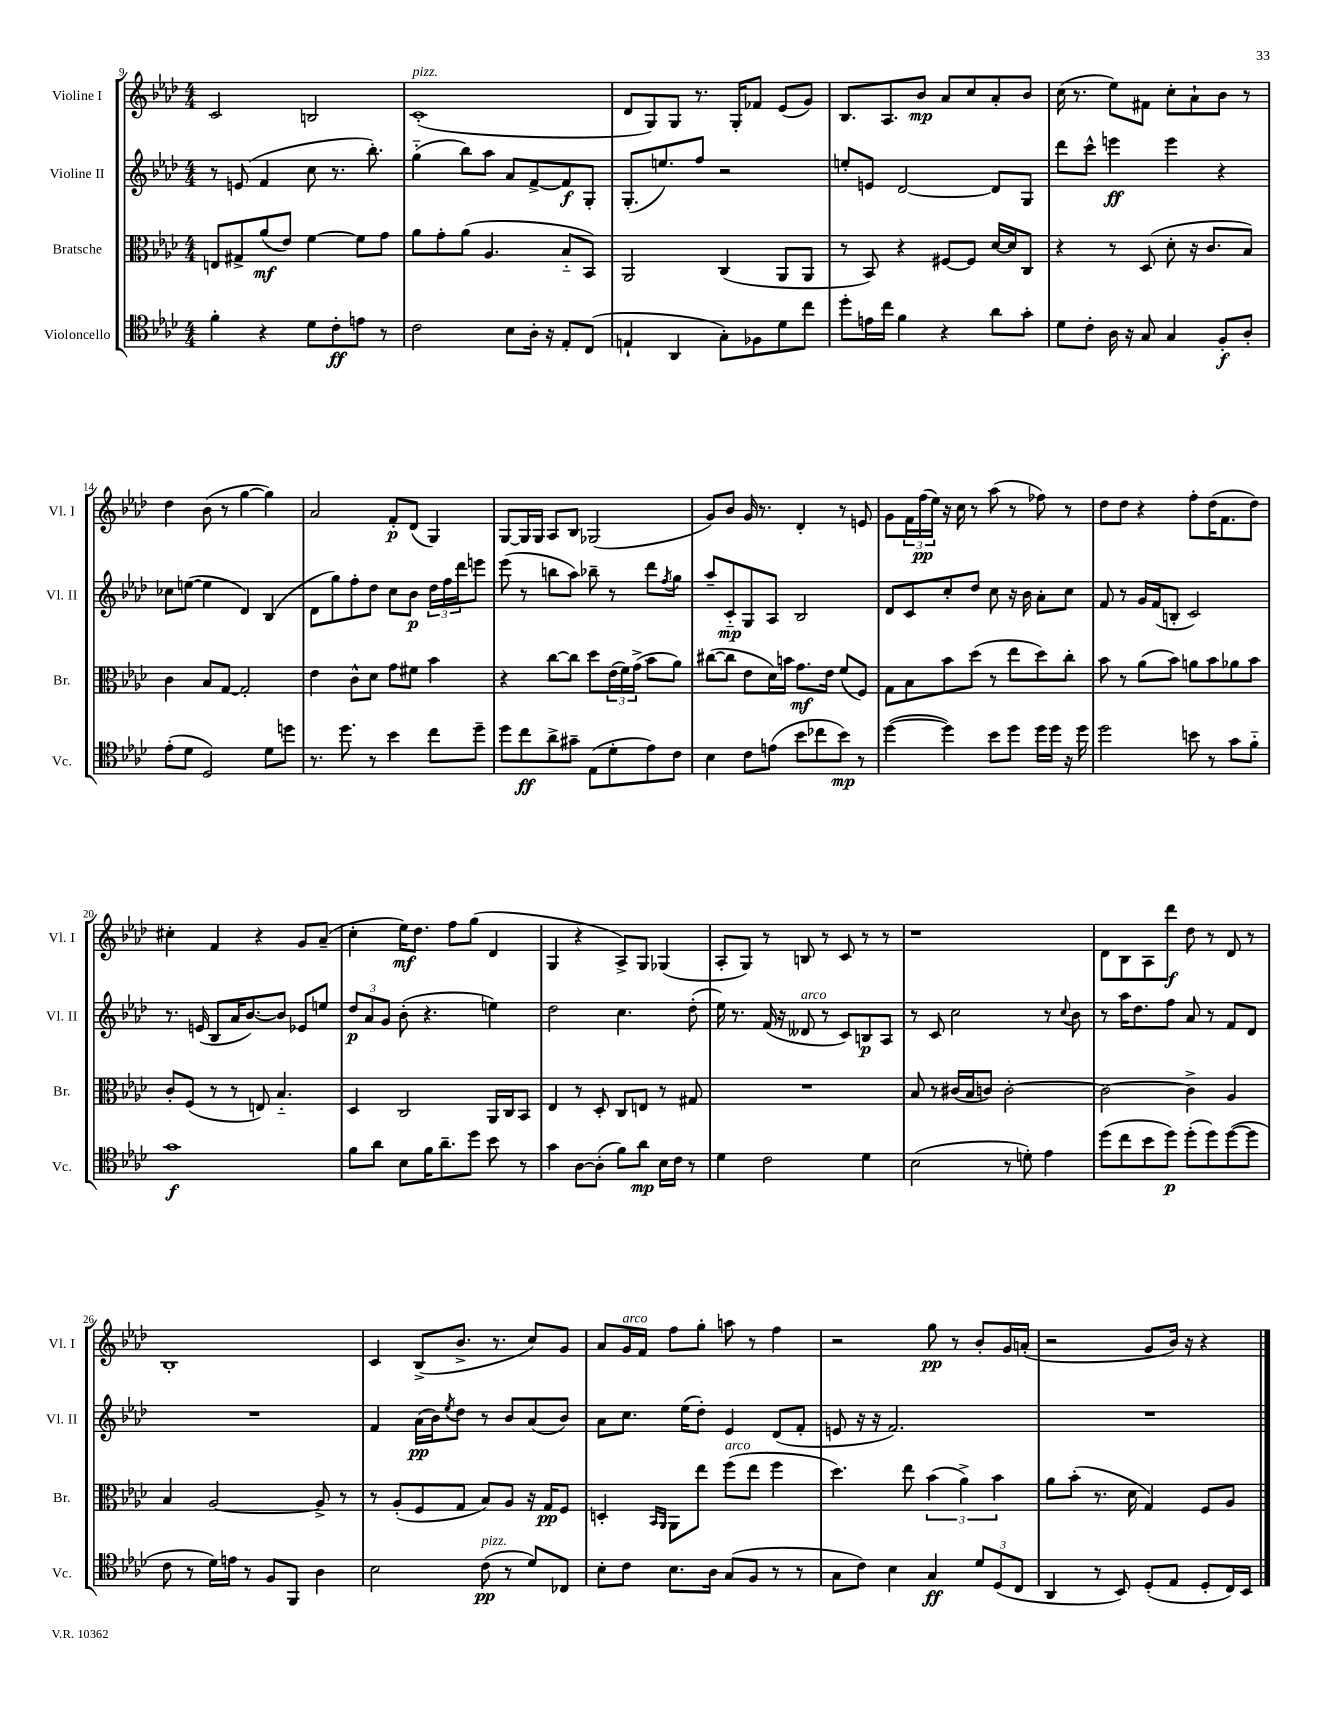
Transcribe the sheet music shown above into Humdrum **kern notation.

**kern	**dynam	**kern	**dynam	**kern	**dynam	**kern	**dynam
*part4	*part4	*part3	*part3	*part2	*part2	*part1	*part1
*staff4	*staff4	*staff3	*staff3	*staff2	*staff2	*staff1	*staff1
*I"Violoncello	*	*I"Bratsche	*	*I"Violine II	*	*I"Violine I	*
*I'Vc.	*	*I'Br.	*	*I'Vl. II	*	*I'Vl. I	*
*clefC4	*	*clefC3	*	*clefG2	*	*clefG2	*
*k[b-e-a-d-]	*	*k[b-e-a-d-]	*	*k[b-e-a-d-]	*	*k[b-e-a-d-]	*
*M4/4	*	*M4/4	*	*M4/4	*	*M4/4	*
=9	=9	=9	=9	=9	=9	=9	=9
4f'\	.	8En/L	.	8r	.	2c/	.
.	.	8G#X^/	.	(8en/	.	.	.
4r	.	(8a-/	mf	4f/	.	.	.
.	.	8e-/J)	.	.	.	.	.
8d-\L	.	[4f\	.	8cc\	.	2Bn/	.
8c'\	ff	.	.	8.r	.	.	.
8en\J	.	8f\L]	.	.	.	.	.
.	.	.	.	8.bb-'\)	.	.	.
8r	.	8g\J	.	.	.	.	.
=10	=10	=10	=10	=10	=10	=10	=10
!	!	!	!	!	!	!LO:TX:a:i:t=pizz.	!
2c\	.	8a-\L	.	(4gg\	.	(1c'	.
.	.	8g'\	.	.	.	.	.
.	.	(8a-\J	.	8bb-\L)	.	.	.
.	.	4.A-/	.	8aa-\J	.	.	.
8B-\L	.	.	.	8a-/L	.	.	.
16A-'\Jk	.	.	.	[8f^/	.	.	.
16r	.	.	.	.	.	.	.
8E-'/L	.	8B-/L	.	8f/]	f	.	.
(8C/J	.	8BB-/J)	.	8G'/J	.	.	.
=11	=11	=11	=11	=11	=11	=11	=11
4En`/	.	2AA-/	.	(8.G'/L	.	8d-/L	.
.	.	.	.	.	.	8G/)	.
.	.	.	.	8.een/)	.	.	.
4AA-/	.	.	.	.	.	8G/J	.
.	.	.	.	8ff/J	.	8.r	.
8G'\L)	.	(4C/	.	2r	.	.	.
.	.	.	.	.	.	16G'/KL	.
8F-X\	.	.	.	.	.	8f-X/J	.
8d-\	.	8AA-/L	.	.	.	(8e-/L	.
8cc\J	.	8AA-/J	.	.	.	8g/J)	.
=12	=12	=12	=12	=12	=12	=12	=12
8dd-'\L	.	8r	.	8een'/L	.	8.B-/L	.
16en\L	.	8BB-/)	.	8en/J	.	.	.
16cc\JJ	.	.	.	.	.	8.A-/	.
4f\	.	4r	.	[2d-/	.	.	.
.	.	.	.	.	.	8b-/J	mp
4r	.	[8F#X/L	.	.	.	8a-/L	.
.	.	8F#/J]	.	.	.	8cc/	.
8a-\L	.	[16d-/LL	.	8d-/L]	.	8a-'/	.
.	.	16d-/J]	.	.	.	.	.
8g'\J	.	8C/J	.	8G/J	.	8b-/J	.
=13	=13	=13	=13	=13	=13	=13	=13
8d-\L	.	4r	.	8ddd-\L	.	(16cc\	.
.	.	.	.	.	.	8.r	.
8c'\J	.	.	.	8ccc^^\J	.	.	.
16A-\	.	8r	.	4eeen\	ff	8ee-\L)	.
16r	.	.	.	.	.	.	.
8G/	.	(8D-/	.	.	.	8f#X\J	.
4G/	.	8d-'\	.	4eee\	.	8cc'\L	.
.	.	16r	.	.	.	8a-`\	.
.	.	8.c/L	.	.	.	.	.
8F'/L	f	.	.	4r	.	8b-\J	.
8A-'/J	.	8B-/J)	.	.	.	8r	.
!!LO:LB:g=z
=14	=14	=14	=14	=14	=14	=14	=14
(8e-'\L	.	4c\	.	8cc-X\L	.	4dd-\	.
8d-\J	.	.	.	([8een\J	.	.	.
2D-/)	.	8B-/L	.	4ee\]	.	(8b-\	.
.	.	[8G/J	.	.	.	8r	.
.	.	2G'/]	.	4d-/)	.	[4gg\	.
8d-\L	.	.	.	(4B-/	.	4gg\])	.
8ddn\J	.	.	.	.	.	.	.
=15	=15	=15	=15	=15	=15	=15	=15
8.r	.	4e-\	.	8d-\L	.	2a-/	.
.	.	.	.	8gg\)	.	.	.
8.dd-\	.	.	.	.	.	.	.
.	.	8c^^\L	.	8ff'\	.	.	.
8r	.	8d-\J	.	8dd-\J	.	.	.
4b-\	.	8g\L	.	8cc\L	.	8f'/L	p
.	.	8f#X\J	.	8b-\J	p	(8d-/J	.
8cc\L	.	4b-\	.	24dd-\LL	.	4G/)	.
.	.	.	.	24ff\	.	.	.
.	.	.	.	24ddd-\J	.	.	.
8dd-~\J	.	.	.	8eeen\J	.	.	.
=16	=16	=16	=16	=16	=16	=16	=16
8dd-\L	.	4r	.	(8eee-\	.	[8G/L	.
8cc\	ff	.	.	8r	.	16G/L]	.
.	.	.	.	.	.	16G/JJ	.
8a-^\	.	[8cc\L	.	8bbn\L	.	8A-/L	.
8g#X~\J	.	8cc\J]	.	8aa-\J)	.	8B-/J	.
(8E-\L	.	8dd-\L	.	8bb-X~\	.	(2G-X/	.
8d-'\	.	(24e-\L	.	8r	.	.	.
.	.	24f\)	.	.	.	.	.
.	.	(24g^\JJ	.	.	.	.	.
8e-\)	.	8b-\L	.	8ddd-\L	.	.	.
.	.	.	.	8qff/	.	.	.
8c\J	.	8a-\J)	.	8gg\J	.	.	.
=17	=17	=17	=17	=17	=17	=17	=17
4B-\	.	([8cc#X\L	.	8aa-~/L	.	8g/L)	.
.	.	8cc#\J]	.	8c/	mp	8b-/J	.
8c\L	.	8e-\L	.	8G/	.	16g/	.
.	.	.	.	.	.	8.r	.
(8en\J	.	16d-\L)	.	8A-/J	.	.	.
.	.	16bn\JJ	.	.	.	.	.
8b-\L	.	8.g\L	mf	2B-/	.	4d-'/	.
8cc-X\	.	.	.	.	.	.	.
.	.	16e-\Jk	.	.	.	.	.
8b-\J)	mp	(8f/L	.	.	.	8r	.
8r	.	8F/J)	.	.	.	8en/	.
=18	=18	=18	=18	=18	=18	=18	=18
([4dd-\	.	8G\L	.	8d-/L	.	8g\L	.
.	.	8B-\	.	8c/	.	24f\L	.
.	.	.	.	.	.	(24ff\	pp
.	.	.	.	.	.	24ee-\JJ)	.
4dd-\])	.	8b-\	.	8cc'/	.	16r	.
.	.	.	.	.	.	16cc\	.
.	.	(8dd-\J	.	8dd-/J	.	8r	.
8b-\L	.	8r	.	8cc\	.	(8aa-\	.
8dd-\J	.	8ee-\L	.	16r	.	8r	.
.	.	.	.	16b-\	.	.	.
16dd-\LL	.	8dd-\)	.	8a-'\L	.	8ff-X\)	.
16dd-\JJ	.	.	.	.	.	.	.
16r	.	8cc'\J	.	8cc\J	.	8r	.
16dd-\	.	.	.	.	.	.	.
=19	=19	=19	=19	=19	=19	=19	=19
2dd-\	.	8b-\	.	8f/	.	8dd-\L	.
.	.	8r	.	8r	.	8dd-\J	.
.	.	(8a-\L	.	16g/LL	.	4r	.
.	.	.	.	(16f/J	.	.	.
.	.	8b-\J)	.	8Bn'/J	.	.	.
8bn\	.	8an\L	.	2c/)	.	8ff'\L	.
8r	.	8b-\	.	.	.	(16dd-\K	.
.	.	.	.	.	.	8.f\	.
8g\L	.	8a-X\	.	.	.	.	.
8f\J	.	8b-\J	.	.	.	8dd-\J)	.
!!LO:LB:g=z
=20	=20	=20	=20	=20	=20	=20	=20
1g	f	8c'/L	.	8.r	.	4cc#X'\	.
.	.	(8F/J	.	.	.	.	.
.	.	.	.	(16en/	.	.	.
.	.	8r	.	8B-/L	.	4f/	.
.	.	8r	.	16a-/K	.	.	.
.	.	.	.	[8.b-/)	.	.	.
.	.	8En/)	.	.	.	4r	.
.	.	4.B-/	.	8b-/J]	.	.	.
.	.	.	.	8e-X/L	.	8g/L	.
.	.	.	.	8een/J	.	(8a-~/J	.
=21	=21	=21	=21	=21	=21	=21	=21
8f\L	.	4D-/	.	12dd-/L	p	4cc'\	.
.	.	.	.	12a-/	.	.	.
8a-\J	.	.	.	.	.	.	.
.	.	.	.	12g/J	.	.	.
8B-\L	.	2C/	.	(8b-'\	.	16ee-\KL)	mf
.	.	.	.	.	.	8.dd-\J	.
16f\K	.	.	.	4.r	.	.	.
8.a-~\	.	.	.	.	.	.	.
.	.	.	.	.	.	8ff\L	.
8dd-\J	.	.	.	.	.	(8gg\J	.
8b-\	.	16AA-/LL	.	4een\)	.	4d-/	.
.	.	16C/J	.	.	.	.	.
8r	.	8BB-/J	.	.	.	.	.
=22	=22	=22	=22	=22	=22	=22	=22
4g\	.	4E-/	.	2dd-\	.	4G/	.
[8A-\L	.	8r	.	.	.	4r	.
(8A-'\J]	.	8D-'/	.	.	.	.	.
8f\L)	.	8C/L	.	4.cc\	.	8A-^/L)	.
8a-\J	mp	8En/J	.	.	.	8G/J	.
16B-\LL	.	8r	.	.	.	(4G-X/	.
16c\JJ	.	.	.	.	.	.	.
8r	.	8G#X/	.	(8dd-'\	.	.	.
=23	=23	=23	=23	=23	=23	=23	=23
4d-\	.	1r	.	16ee-\)	.	8A-'/L	.
.	.	.	.	8.r	.	.	.
.	.	.	.	.	.	8G/J)	.
2c\	.	.	.	(16f/	.	8r	.
.	.	.	.	16r	.	.	.
!	!	!	!	!LO:TX:a:i:t=arco	!	!	!
.	.	.	.	8d--X/	.	8Bn/	.
.	.	.	.	8r	.	8r	.
.	.	.	.	8c/L)	.	8c/	.
4d-\	.	.	.	8Bn/	p	8r	.
.	.	.	.	8A-/J	.	8r	.
=24	=24	=24	=24	=24	=24	=24	=24
(2B-\	.	8B-/	.	8r	.	1r	.
.	.	8r	.	8c/	.	.	.
.	.	(16c#X/LL	.	2cc\	.	.	.
.	.	16B-/J	.	.	.	.	.
.	.	8cn/J)	.	.	.	.	.
8r	.	[2c'\	.	.	.	.	.
8dn'\)	.	.	.	.	.	.	.
4e-\	.	.	.	8r	.	.	.
.	.	.	.	8qqcc/	.	.	.
.	.	.	.	8b-\	.	.	.
=25	=25	=25	=25	=25	=25	=25	=25
(8dd-\L	.	2c\_	.	8r	.	8d-\L	.
8cc\	.	.	.	16aa-\KL	.	8B-\	.
.	.	.	.	8.dd-\	.	.	.
8b-\	.	.	.	.	.	8A-\	.
8dd-\J)	p	.	.	8ff\J	.	8ddd-\J	f
(8dd-'\L	.	4c^\]	.	8a-/	.	8dd-\	.
8dd-\)	.	.	.	8r	.	8r	.
([8dd-\	.	4A-/	.	8f/L	.	8d-/	.
8dd-\J]	.	.	.	8d-/J	.	8r	.
!!LO:LB:g=z
=26	=26	=26	=26	=26	=26	=26	=26
8c\	.	4B-/	.	1r	.	1B-'	.
8r	.	.	.	.	.	.	.
16d-\LL)	.	[2A-/	.	.	.	.	.
16en\JJ	.	.	.	.	.	.	.
8r	.	.	.	.	.	.	.
8F/L	.	.	.	.	.	.	.
8FF/J	.	.	.	.	.	.	.
4A-\	.	8A-^/]	.	.	.	.	.
.	.	8r	.	.	.	.	.
=27	=27	=27	=27	=27	=27	=27	=27
2B-\	.	8r	.	4f/	.	4c/	.
.	.	(8A-'/L	.	.	.	.	.
.	.	8F/	.	(16a-\LL	pp	(8B-^/L	.
.	.	.	.	16b-\J)	.	.	.
.	.	.	.	8qee-/	.	.	.
.	.	8G/J	.	8dd-\J	.	8.b-^/J	.
!LO:TX:a:i:t=pizz.	!	!	!	!	!	!	!
(8c\	pp	8B-/L)	.	8r	.	.	.
.	.	.	.	.	.	8.r	.
8r	.	8A-/J	.	8b-/L	.	.	.
8d-/L)	.	16r	.	(8a-/	.	8cc/L)	.
.	.	16G/KL	pp	.	.	.	.
8C-X/J	.	8F/J	.	8b-/J)	.	8g/J	.
=28	=28	=28	=28	=28	=28	=28	=28
8B-'\L	.	4Dn'/	.	8a-\L	.	8a-/L	.
!	!	!	!	!	!	!LO:TX:a:i:t=arco	!
8c\J	.	.	.	8.cc\J	.	16g/L	.
.	.	.	.	.	.	16f/JJ	.
.	.	16qqBB-/LL	.	.	.	.	.
.	.	16qqAA-/JJ	.	.	.	.	.
8.B-\L	.	8AA-\L	.	.	.	8ff\L	.
.	.	.	.	(16ee-\KL	.	.	.
.	.	8ee-\J	.	8dd-'\J)	.	8gg'\J	.
16A-\Jk	.	.	.	.	.	.	.
!	!	!LO:TX:a:i:t=arco	!	!	!	!	!
(8G/L	.	(8ff\L	.	4e-/	.	8aan\	.
8F/J	.	8ee-\J	.	.	.	8r	.
8r	.	4ff\	.	(8d-/L	.	4ff\	.
8r	.	.	.	8f'/J	.	.	.
=29	=29	=29	=29	=29	=29	=29	=29
8G\L	.	4.dd-\)	.	8en/	.	2r	.
8c\J)	.	.	.	16r	.	.	.
.	.	.	.	16r	.	.	.
4B-\	.	.	.	2.f/)	.	.	.
.	.	8ee-\	.	.	.	.	.
4G/	ff	(6b-\	.	.	.	8gg\	pp
.	.	.	.	.	.	8r	.
.	.	6a-^\)	.	.	.	.	.
12d-/L	.	.	.	.	.	8b-'/L	.
(12D-/	.	6b-\	.	.	.	.	.
.	.	.	.	.	.	16g/L	.
12C/J	.	.	.	.	.	.	.
.	.	.	.	.	.	(16an'/JJ	.
=30	=30	=30	=30	=30	=30	=30	=30
4AA-/	.	8a-\L	.	1r	.	2r	.
.	.	(8b-'\J	.	.	.	.	.
8r	.	8.r	.	.	.	.	.
8BB-/)	.	.	.	.	.	.	.
.	.	16d-\	.	.	.	.	.
(8D-'/L	.	4G/)	.	.	.	8g/L	.
8E-/J	.	.	.	.	.	16b-/Jk)	.
.	.	.	.	.	.	16r	.
8D-'/L	.	8F/L	.	.	.	4r	.
16C/L)	.	8A-/J	.	.	.	.	.
16BB-/JJ	.	.	.	.	.	.	.
==	==	==	==	==	==	==	==
*-	*-	*-	*-	*-	*-	*-	*-
